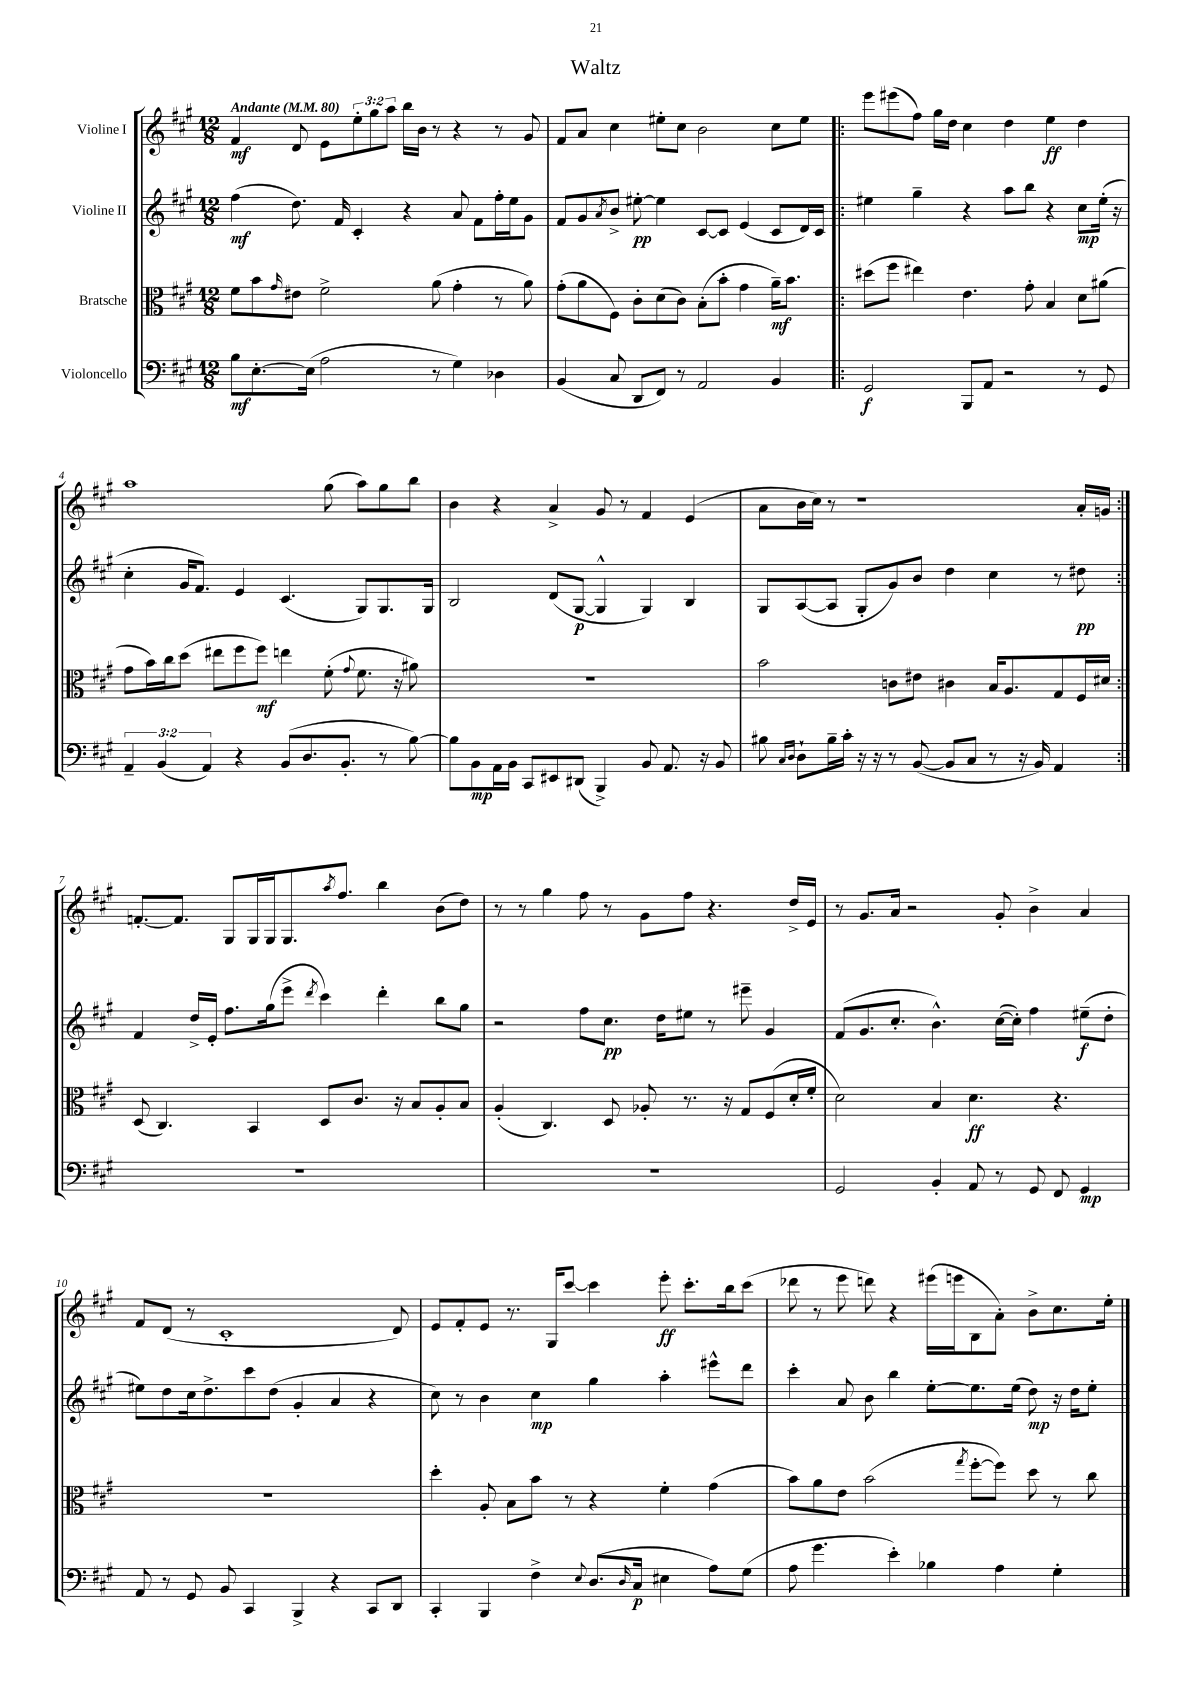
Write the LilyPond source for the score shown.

\header { title = "Waltz" }
<<
\new StaffGroup <<
\new Staff = "s0" \with { instrumentName = "Violine I" } {
    \clef treble \key a \major \numericTimeSignature \time 12/8 \override Staff.TupletNumber.text = #tuplet-number::calc-fraction-text \tempo "Andante" 4 = 80
    fis'4\mf d'8 e'8 \tuplet 3/2 { e''8-. gis''8 a''8 } b''16 b'16 r8 r4 r8 gis'8 |
    fis'8 a'8 cis''4 eis''8-. cis''8 b'2 cis''8 eis''8 |
    \repeat volta 2 { e'''8 eis'''8( fis''8) gis''16 d''16 cis''4 d''4 e''4\ff d''4 |
    a''1 gis''8( a''8) gis''8 b''8 |
    b'4 r4 a'4-> gis'8 r8 fis'4 e'4( |
    a'8 b'16 cis''16) r8 r1 a'16-. g'16 | }
    f'8.~-. f'8. gis8 gis16 gis16 gis8. \acciaccatura { a''8 } fis''8. b''4 b'8( d''8) |
    r8 r8 gis''4 fis''8 r8 gis'8 fis''8 r4. d''16-> e'16 |
    r8 gis'8. a'16 r2 gis'8-. b'4-> a'4 |
    fis'8 d'8( r8 cis'1-. d'8) |
    e'8 fis'8-. e'8 r8. gis16 cis'''8~ cis'''4 e'''8-.\ff cis'''8.-. b''16 cis'''8( |
    des'''8 r8 e'''8 d'''8) r4 eis'''16( e'''16 b8 a'8-.) b'8-> cis''8. e''16-. \bar "|." |
}
\new Staff = "s1" \with { instrumentName = "Violine II" } {
    \clef treble \key a \major \numericTimeSignature \time 12/8
    fis''4\mf( d''8.) fis'16 cis'4-. r4 a'8 fis'8 fis''16-. e''16 gis'8 |
    fis'8 gis'8 \acciaccatura { a'8 } b'8-> eis''8~-.\pp eis''4 cis'8~ cis'8 e'4( cis'8 d'16) cis'16 |
    \repeat volta 2 { eis''4 gis''4-- r4 a''8 b''8 r4 cis''8\mp eis''16-.( r16 |
    cis''4-. gis'16 fis'8.) e'4 cis'4.( gis8) gis8. gis16 |
    b2 d'8( gis8~\p gis4-^ gis4) b4 |
    gis8 a8~( a8 gis8-. gis'8) b'8 d''4 cis''4 r8 dis''8\pp | }
    fis'4 d''16-> e'16-. fis''8. gis''16( e'''8-> \acciaccatura { d'''8 } cis'''4) d'''4-. b''8 gis''8 |
    r2 fis''8 cis''8.\pp d''16 eis''8 r8 eis'''8-- gis'4 |
    fis'8( gis'8. cis''8.-. b'4.-^) cis''16~( cis''16-.) fis''4 eis''8--\f( d''8-. |
    eis''8) d''8 cis''16 d''8.-> cis'''8 d''8( gis'4-. a'4 r4 |
    cis''8) r8 b'4 cis''4\mp gis''4 a''4-. eis'''8-^ d'''8 |
    cis'''4-. a'8 b'8 b''4 e''8~-. e''8. e''16( d''8\mp) r16 d''16 e''8-. \bar "|." |
}
\new Staff = "s2" \with { instrumentName = "Bratsche" } {
    \clef alto \key a \major \numericTimeSignature \time 12/8
    fis'8 b'8 \grace { gis'16 } eis'8 fis'2-> a'8( gis'4-. r8 a'8) |
    gis'8-.( a'8 fis8) cis'8-. d'8( cis'8) b8-.( b'8-. gis'4 a'16--\mf) b'8. |
    \repeat volta 2 { dis''8( fis''8 eis''4) e'4. gis'8-. b4 d'8 ais'8( |
    gis'8 b'16) cis''16 d''8( eis''8 fis''8 fis''8\mf) e''4 fis'8-.( \appoggiatura { gis'8 } fis'8. r16 ais'8) |
    R1. |
    b'2 c'8 eis'8 cis'4 b16 a8. gis8 fis16 dis'16 | }
    d8( cis4.) b,4 d8 cis'8. r16 b8 a8-. b8 |
    a4-.( cis4.) d8 aes8-. r8. r16 gis8 fis8( d'16-. fis'16-. |
    d'2) b4 d'4.\ff r4. |
    R1. |
    d''4-. a8-. b8 b'8 r8 r4 fis'4-. gis'4( |
    b'8) a'8 e'8 b'2( \acciaccatura { gis''8 } fis''8~-. fis''8) d''8 r8 cis''8 \bar "|." |
}
\new Staff = "s3" \with { instrumentName = "Violoncello" } {
    \clef bass \key a \major \numericTimeSignature \time 12/8 \override Staff.TupletNumber.text = #tuplet-number::calc-fraction-text
    b8\mf e8.~-. e16( a2 r8 gis4) des4 |
    b,4( cis8 d,8 fis,8) r8 a,2 b,4 |
    \repeat volta 2 { gis,2\f b,,8 a,8 r2 r8 gis,8 |
    \tuplet 3/2 { a,4-- b,4( a,4) } r4 b,8( d8. b,8.-. r8 b8~) |
    b8 b,8\mp a,16 b,16 cis,8 eis,8 dis,8( b,,4->) b,8 a,8. r16 b,8 |
    bis8 \grace { cis16 d16 } d8-! bis16-- cis'16-. r16 r16 r8 b,8~( b,8 cis8 r8 r16 b,16) a,4 | }
    R1. |
    R1. |
    gis,2 b,4-. a,8 r8 gis,8 fis,8 gis,4\mp |
    a,8 r8 gis,8 b,8 cis,4 b,,4-> r4 cis,8 d,8 |
    cis,4-. b,,4 fis4-> \appoggiatura { e8 } d8.( \grace { d16 } cis16\p eis4 a8) gis8( |
    a8 gis'4. e'4-.) bes4 a4 gis4-. \bar "|." |
}
>>
>>
